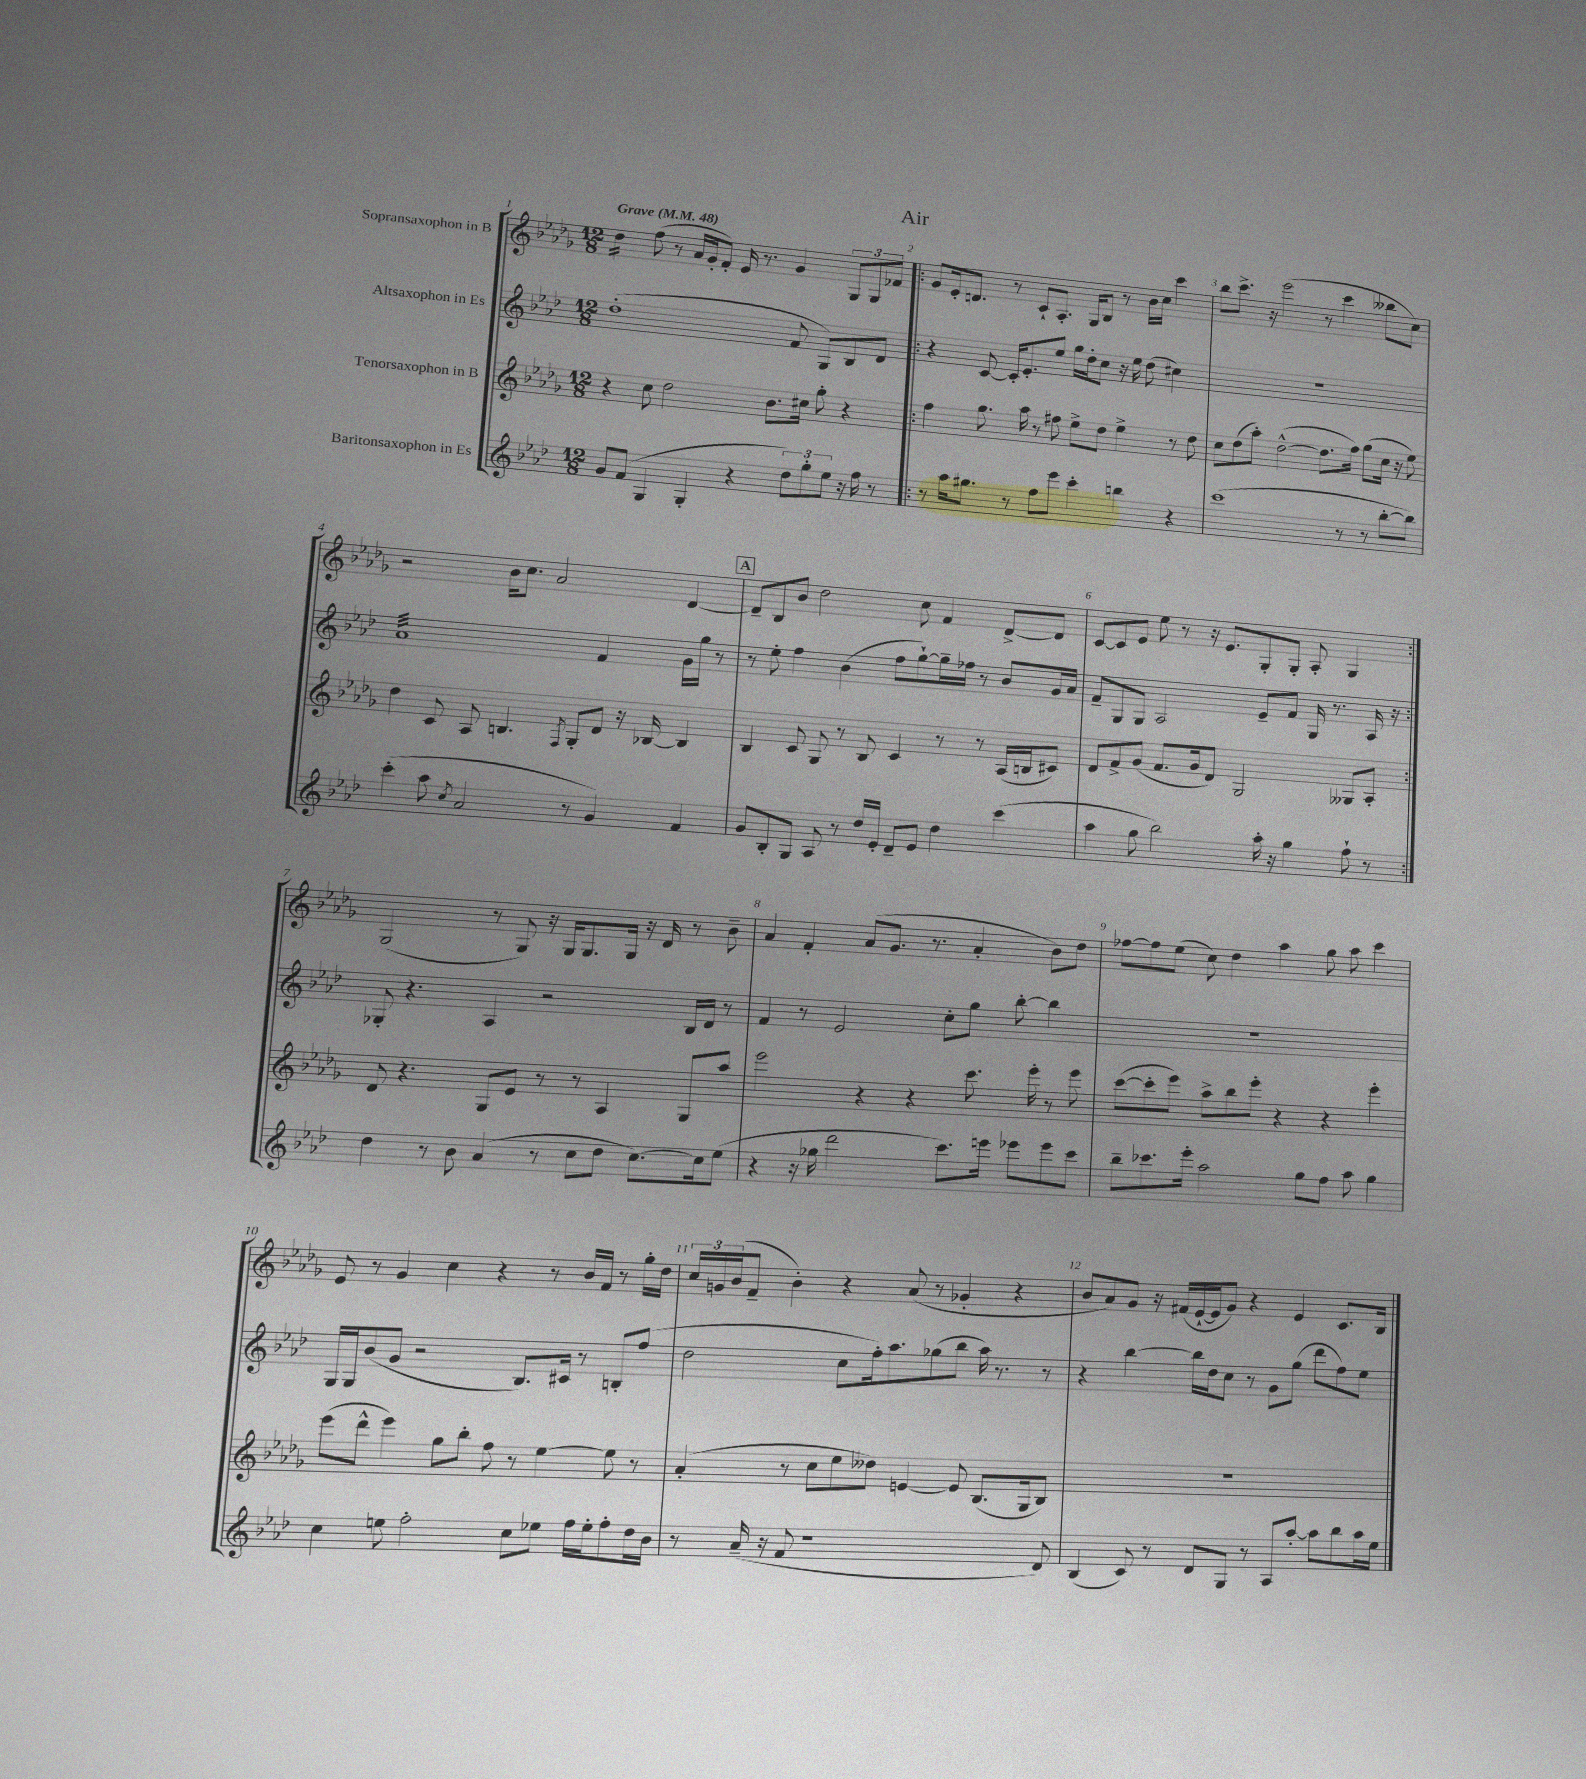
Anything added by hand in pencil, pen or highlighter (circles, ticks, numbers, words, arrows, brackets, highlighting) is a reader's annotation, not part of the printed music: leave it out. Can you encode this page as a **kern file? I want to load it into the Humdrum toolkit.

**kern	**kern	**kern	**kern
*part4	*part3	*part2	*part1
*staff4	*staff3	*staff2	*staff1
*I"Baritonsaxophon in Es	*I"Tenorsaxophon in B	*I"Altsaxophon in Es	*I"Sopransaxophon in B
*clefG2	*clefG2	*clefG2	*clefG2
*k[b-e-a-d-]	*k[b-e-a-d-g-]	*k[b-e-a-d-]	*k[b-e-a-d-g-]
*M12/8	*M12/8	*M12/8	*M12/8
*MM48	*MM48	*MM48	*MM48
=1	=1	=1	=1
!	!	!	!LO:TX:a:B:t=Grave
*	*	*	*tremolo
8g/L	4r	(1dd-'	16dd-\LL
.	.	.	16dd-\
(8f/J	.	.	16dd-\
.	.	.	16dd-\JJ
*	*	*	*Xtremolo
4G/	8cc\	.	(8ff\
.	2dd-\	.	8r
4G'/	.	.	16a-/LL
.	.	.	16g-'/J
.	.	.	8f'/J)
4r	.	.	16e-/
.	.	.	8.r
.	8.b-\L	.	.
12dd-\L)	.	8f/	4g-/
.	16cc#X\Jk	.	.
12gg'\	.	.	.
.	8gg-'\	8G/L)	.
12ee-\J	.	.	.
16r	4r	8B-/	12G-/L
16ff\	.	.	.
.	.	.	12G-/
8r	.	8d-/J	.
.	.	.	12f-X/J
=2!|:	=2!|:	=2!|:	=2!|:
8r	4ff\	4r	8g-/L
16aa-\KL	.	.	16e-'/k
8.gg#X\J	.	.	8.dn/J
.	8.gg-\	[8c/	.
8r	.	16c'/KL]	8r
.	16aa-\	8.e-'/	.
8ff\L	8r	.	8c`/L
8eee-\J	8ff#X\	8ee-/J	8.A-'/J
4ccc'\	8ee-^\L	16gg\LL	.
.	.	16dd-'\J	16G-/KL
.	8dd-\J	8cc\J	8B-/J
4bbn\	4ee-^\	16r	8r
.	.	16ee-\	.
.	.	(8dd-\	16b-\LL
.	.	.	16cc\JJ
4r	8r	4cc#X\)	4ccc\
.	8dd-\	.	.
=3	=3	=3	=3
(1ccc	8cc\L	1.r	8bb-\L
.	(8dd-\	.	8.ccc^\J
.	8aa-'\J)	.	.
.	.	.	16r
.	([2dd-^^\	.	(2eee-\
.	8.dd-\L]	.	8r
8r	.	.	4ccc\
.	16ff\Jk)	.	.
8r	(8gg-\L	.	.
[8bb-'\L	16cc\Jk	.	8bb--X\L
.	16r	.	.
8bb-\J])	8ee-\)	.	8cc\J)
!!LO:LB:g=z
=4	=4	=4	=4
*	*	*tremolo	*
(4ccc'\	4dd-\	32a-LLL	2r
.	.	32a-	.
.	.	32a-	.
.	.	32a-	.
.	.	32a-	.
.	.	32a-	.
.	.	32a-	.
.	.	32a-	.
8aa-\	8c/	32a-	.
.	.	32a-	.
.	.	32a-	.
.	.	32a-	.
8qcc/	.	.	.
2a-/	8A-/	32a-	.
.	.	32a-	.
.	.	32a-	.
.	.	32a-	.
.	4.Bn/	32a-	16b-\KL
.	.	32a-	.
.	.	32a-	8.cc\J
.	.	32a-	.
.	.	32a-	.
.	.	32a-	.
.	.	32a-	.
.	.	32a-	.
.	.	32a-	2a-/
.	.	32a-	.
.	.	32a-	.
.	.	32a-	.
.	8qF/	.	.
8r	8G-'/L	32a-	.
.	.	32a-	.
.	.	32a-	.
.	.	32a-JJJ	.
*	*	*Xtremolo	*
4g/)	8d-/J	4f/	.
.	16r	.	.
.	[16B-X/	.	.
4f/	4B-/]	16g\LL	[4d-/
.	.	16gg\JJ	.
.	.	8r	.
!!LO:REH:place=s1:t=A
=5	=5	=5	=5
8g/L	4B-/	8r	8d-~/L]
8B-'/	.	8ee-'\	8B-/
8G/J	8c/	4ff\	8b-/J
8A-/	8G-/	.	2dd-\
8r	8r	(4b-\	.
16dd-/LL	8B-/	.	.
16e-'/JJ	.	.	.
8d-~/L	4c/	8ff\L	.
8e-/J	.	[8gg`\)	8cc\
4dd-\	8r	16gg~\L]	4f/
.	.	16ff-X\JJ	.
.	8r	8r	.
(4ccc\	(16A-/LL	8b-/L	[8d-^/L
.	16Bn/J	.	.
.	8c#X/J)	16g/L	8d-/J]
.	.	16a-/JJ	.
=6	=6	=6	=6
4aa-\	8d-/L	8f~/L	[8c/L
.	8f^/	8G/	8c/]
8gg\	(8g-/J	8G/J	8e-/J
2bb-\)	8.f/L	2A-/	8ee-\
.	.	.	8r
.	16g-/k	.	.
.	8d-/J)	.	16r
.	.	.	8.e-/L
.	2G-/	.	.
16aa-'\	.	8e-~/L	8G-'/
16r	.	.	.
4gg\	.	8f/J	8G-'/J
.	.	16G/	8A-'/
.	.	8.r	.
8ff`\	8G--X/L	.	4G-/
8r	8A-'/J	16A-/	.
.	.	16r	.
!!LO:LB:g=z
=7:|!	=7:|!	=7:|!	=7:|!
4dd-\	8d-/	8G-X'/	(2G-/
.	4.r	4.r	.
8r	.	.	.
8b-\	.	.	.
(4a-/	8G-/L	4A-/	8r
.	8e-/J	.	8G-/)
8r	8r	2r	16r
.	.	.	16G-/KL
8cc\L	8r	.	8.G-/
8dd-\J	4A-/	.	.
.	.	.	16G-/Jk
[8.cc\L)	.	.	16r
.	.	.	16d-/
.	8G-/L	16B-/LL	8r
16cc\k]	.	16d-/JJ	.
(8ee-\J	8aa-/J	8r	8b-~\
=8	=8	=8	=8
4r	2eee-\	4f/	4a-/
16r	.	8r	4f'/
16gg-X\	.	.	.
2ddd-\	.	2e-/	.
.	4r	.	(8a-/L
.	.	.	8.g-/J
.	4r	.	.
.	.	.	8.r
8.ccc\L)	.	8cc'\L	.
.	8.ccc\	8gg\J	4a-'/
16eeen\Jk	.	.	.
8eee-X\L	.	[8bb-'\	.
.	16eee-'\	.	.
8eee-\	8r	4bb-\]	8b-\L)
8ccc\J	8eee-\	.	8dd-\J
=9	=9	=9	=9
8bb-~\L	([8ccc\L	1.r	[8ff-X\L
8.ccc-X\	8ccc'\]	.	8ff-\]
.	8eee-\J)	.	(8ee-\J
16eee-'\Jk	.	.	.
2aa-\	8aa-^\L	.	8cc\)
.	8bb-\	.	4dd-\
.	8eee-'\J	.	.
.	4r	.	4aa-\
8gg\L	.	.	.
8ff\J	4r	.	8gg-\
8aa-\	.	.	8aa-\
4gg\	4eee-'\	.	4ccc\
!!LO:LB:g=z
=10	=10	=10	=10
4cc\	(8eee-\L	16G/LL	8e-/
.	.	16G/J	.
.	8ddd-^^\J	(8b-/	8r
8een\	4eee-\)	8g/J	4g-/
2ff'\	.	2r	.
.	8gg-\L	.	4cc\
.	8bb-'\J	.	.
.	8ff\	.	4r
8cc\L	8r	8.B-/L)	.
8ee-X\J	[4ee-\	.	8r
.	.	16c#X/Jk	.
16ff\LL	.	8r	16b-/LL
16ee-'\J	.	.	16f/JJ
8ff'\	8ee-\]	8Bn'/L	8r
16dd-\L	8r	(8ff/J	16gg-'\LL
16b-\JJ	.	.	16dd-\JJ
=11	=11	=11	=11
8r	(4a-'/	2dd-\	24cc/LL
.	.	.	24gn/
.	.	.	(24b-/J
(16a-~/	.	.	8f~/J
16r	.	.	.
8f/	8r	.	4b-'\)
1r	8cc\L	.	.
.	8ee-\	8cc\L	4r
.	8dd--X\J)	16ff'\k)	.
.	.	8.aa-\	.
.	[4en/	.	(8a-/
.	.	(8gg-X\	8r
.	8e/]	8bb-\J	4g-X'/
.	(8.B-/L	16aa-\)	.
.	.	8.r	.
.	.	.	4r
.	16G-/k	.	.
8d-/)	8B-/J)	8r	.
=12	=12	=12	=12
(4B-/	1.r	4r	8b-/L
.	.	.	8a-/)
8c/)	.	[4bb-\	8g-/J
8r	.	.	16r
.	.	.	(16f#X/LL
8d-/L	.	16bb-\LL]	[16e-`/
.	.	16dd-\J	16e-/J]
8G/J	.	8cc\J	8g-/J)
8r	.	8r	4r
8A-/L	.	8g\L	.
[8aa-'/J	.	(8gg\J	4e-/
8aa-\L]	.	8ddd-\L	.
8bb-\	.	8ff\)	8.c/L
16aa-\L	.	8ee-\J	.
16ee-\JJ	.	.	16B-/Jk
==	==	==	==
*-	*-	*-	*-
